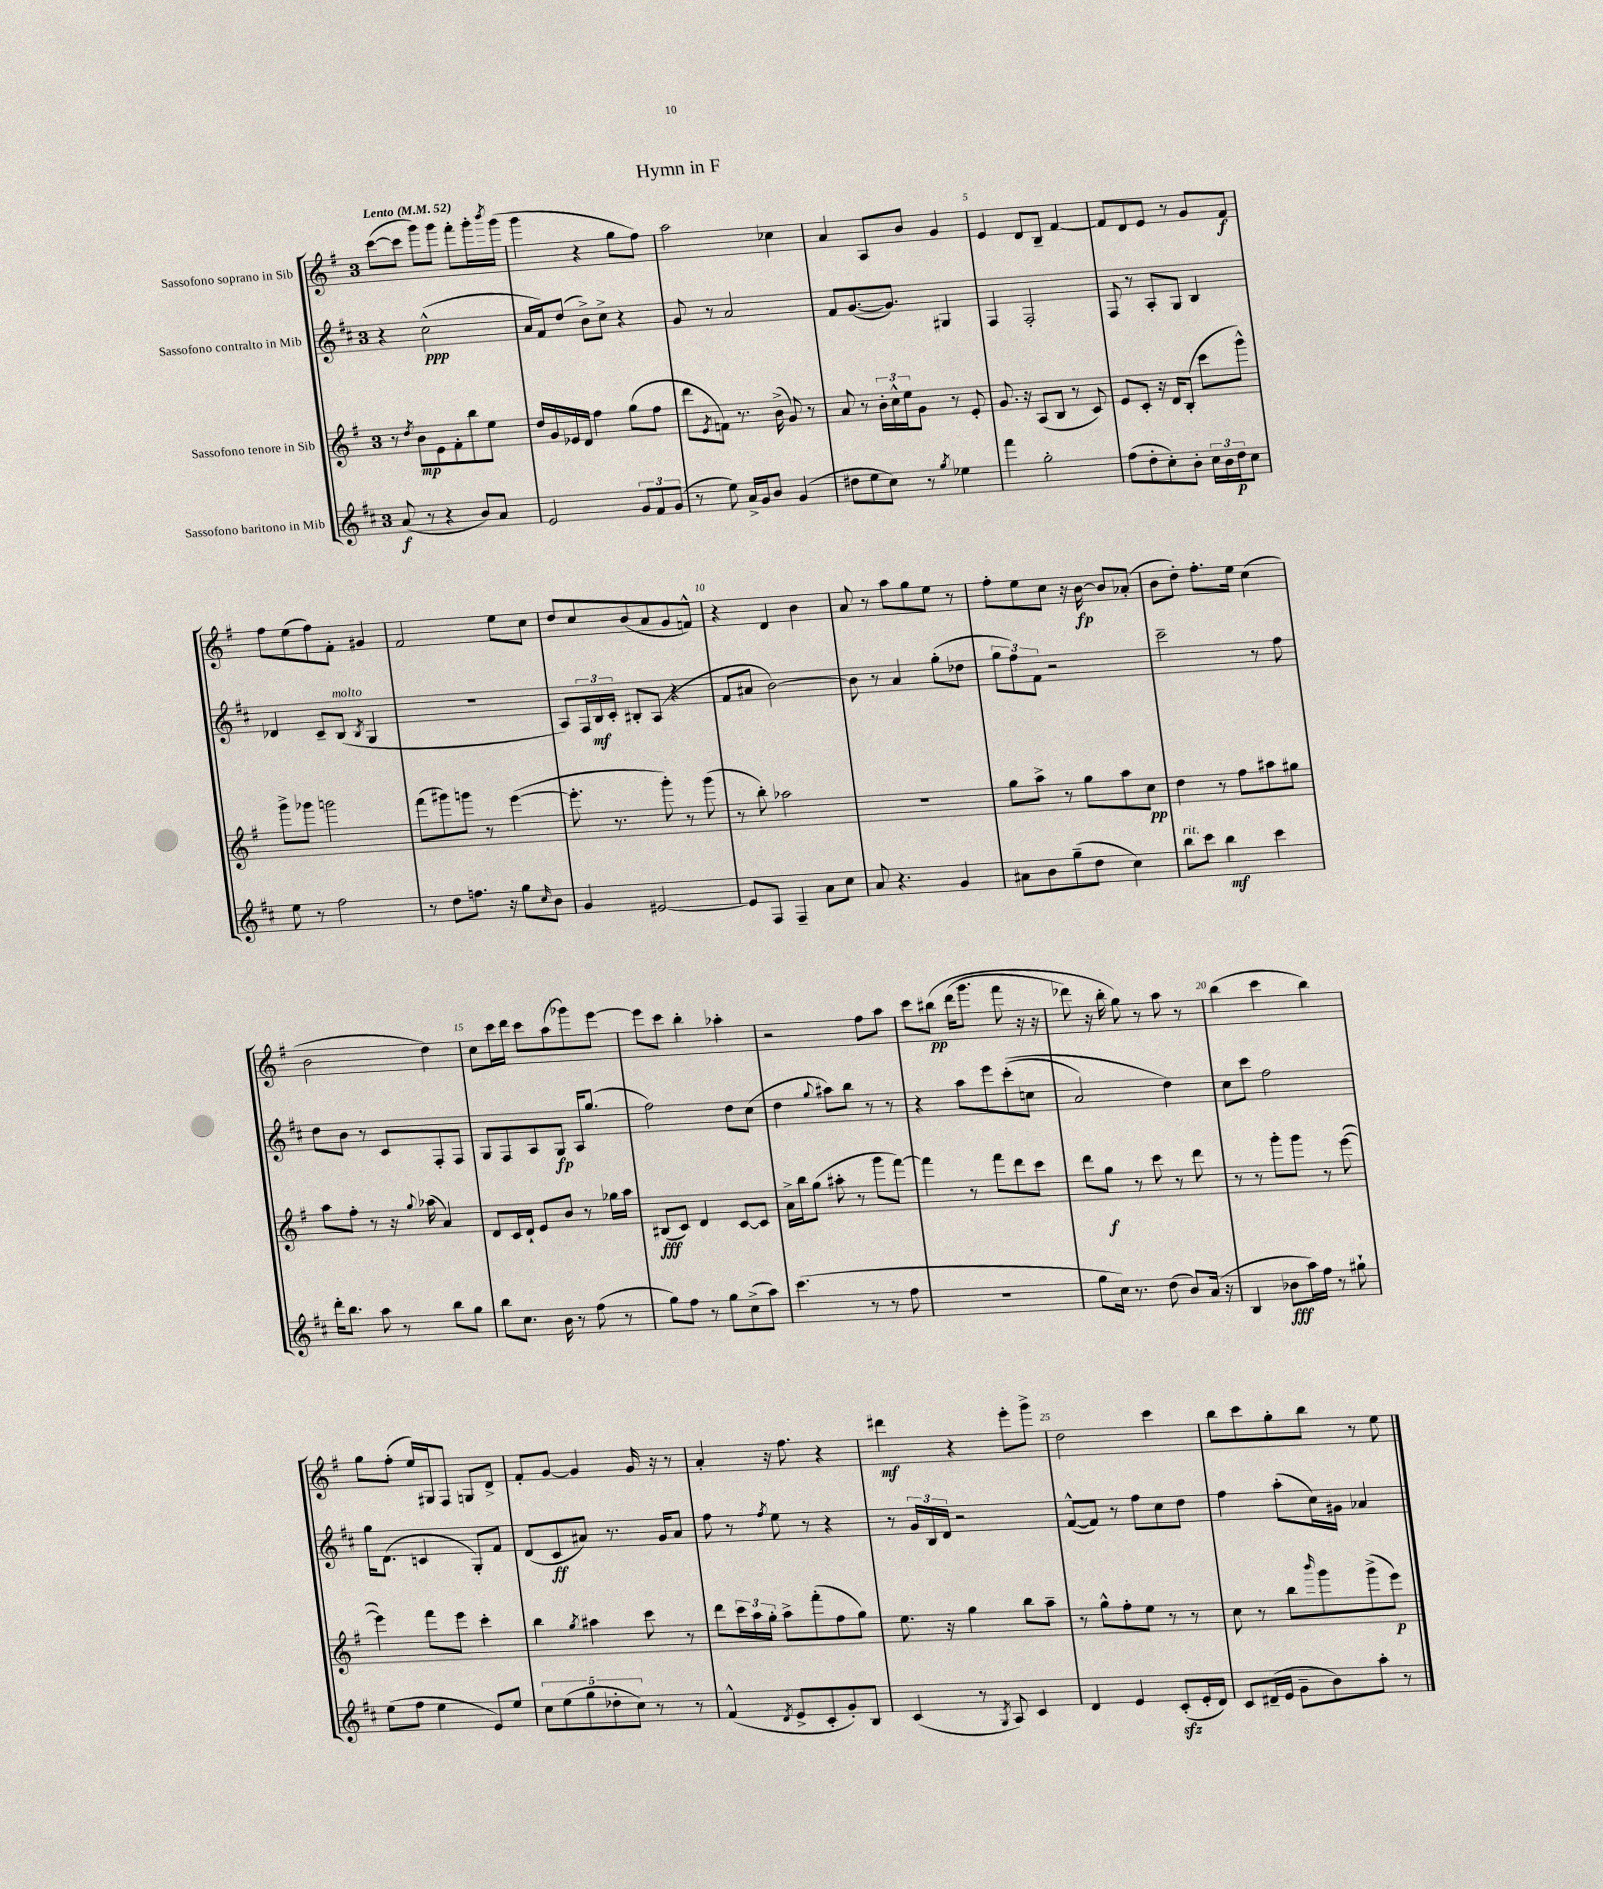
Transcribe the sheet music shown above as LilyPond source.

\header { title = "Hymn in F" }
<<
\new StaffGroup <<
\new Staff = "s0" \with { instrumentName = "Sassofono soprano in Sib" } {
    \clef treble \key g \major \once \override Staff.TimeSignature.style = #'single-digit \time 3/4 \tempo "Lento" 4 = 52
    c'''8~( c'''8 g'''8) g'''8 fis'''8-. g'''16-. \acciaccatura { b'''8 } g'''16( |
    g'''4 r4 g''8 fis''8) |
    a''2 ces''4 |
    a'4 a8 b'8 g'4 |
    e'4 d'8 b8-- fis'4~ |
    fis'8 d'8 e'8 r8 g'8 fis'8\f |
    fis''8 e''8( fis''8) fis'8-. gis'4 |
    fis'2 e''8 c''8 |
    d''8 c''8 b'8( a'8 g'8 f'8-^) |
    r4 d'4 b'4 |
    a'8 r8 a''8 g''8 e''8 r8 |
    fis''8-. e''8 c''8 r16 b'16~\fp b'8 aes'8-.( |
    b'8 d''8-.) fis''8.-. e''16 c''4( |
    b'2 d''4) |
    c''8 c'''16 d'''16 c'''8 a''8( ges'''8) e'''8~ |
    e'''8 c'''8 b''4-. aes''4-. |
    r2 fis''8 a''8 |
    c'''8 bis''8\pp\( d'''16( g'''8. fis'''8 r16 r16 |
    des'''8) r16 b''16-. g''8\) r8 a''8 r8 |
    b''4( c'''4 b''4) |
    g''8 fis''8-.( e''16) gis16 fis8 g8 d'8-> |
    fis'8-. g'8~ g'4 g'16 r16 r8 |
    a'4-. r16 fis''8. r4 |
    dis'''4\mf r4 e'''8-. g'''8-> |
    d''2 c'''4 |
    b''8 c'''8 g''8-. b''8 r8 e''8 \bar "|." |
}
\new Staff = "s1" \with { instrumentName = "Sassofono contralto in Mib" } {
    \clef treble \key d \major \once \override Staff.TimeSignature.style = #'single-digit \time 3/4
    r4 cis''2-^\ppp( |
    a'16 fis'16) d''8( b'8->) cis''8-> r4 |
    g'8 r8 a'2 |
    fis'8 g'8.~( g'8.) gis4 |
    fis4 fis2-. |
    fis8 r8 a8-. g8 b4 |
    des'4 cis'8-- b8^\markup { \italic "molto" }( \acciaccatura { b8 } g4 |
    R2. |
    a8) \tuplet 3/2 { fis16 b16\mf cis'16-. } bis8-. a8( r4 |
    fis'8 ais'8 b'2~) |
    b'8 r8 a'4 g''8-.( des''8 |
    \tuplet 3/2 { g''8 fis''8) fis'8 } r2 |
    cis'''2-- r8 fis''8 |
    d''8 b'8 r8 cis'8 fis8-. fis8 |
    g8 fis8 a8 g8\fp a16 g''8.( |
    fis''2) d''8 cis''8( |
    d''4 \appoggiatura { g''8 } ais''8) b''8 r8 r8 |
    r4 a''8 e'''8 cis'''8-.(\( c''8 |
    a'2) d''4\) |
    cis''8 cis'''8 fis''2 |
    g''16 d'8.( c'4 g8-.) fis'8 |
    d'8( cis'8\ff ais'8) r8. g'16 ais'8 |
    fis''8 r8 \acciaccatura { fis''8 } e''8 r8 r4 |
    r8 \tuplet 3/2 { g'16 b16 d'16 } r2 |
    fis'8~-^( fis'8) r8 fis''8 cis''8 d''8 |
    fis''4 a''8-.( cis''16) gis'16 aes'4 \bar "|." |
}
\new Staff = "s2" \with { instrumentName = "Sassofono tenore in Sib" } {
    \clef treble \key g \major \once \override Staff.TimeSignature.style = #'single-digit \time 3/4
    r8 \acciaccatura { d''8 } b'8\mp e'8 fis'8-. b''8 e''8 |
    d''16 g'16 ees'16 d'16 fis''4 g''8( fis''8 |
    d'''8 \acciaccatura { e'8 } f'8) r8. b'16->( g'8) r8 |
    a'8 r8 \tuplet 3/2 { b'16-. c''16-^ e''16 } g'8 r8 e'8-. |
    g'8. r16 a8( b8 r8 c'8) |
    e'8 c'8-. r16 d'16 b8-.( c'''8 g'''8-^) |
    g'''8-> ges'''8 g'''2 |
    fis'''8( gis'''8) g'''8 r8 e'''4~( |
    e'''8.-. r8. g'''8-.) r8 g'''8( |
    r8 b''8-.) aes''2 |
    R2. |
    g''8 a''8-> r8 g''8 a''8 c''8\pp |
    d''4 r8 fis''8 ais''8 gis''8 |
    a''8 fis''8-. r8 r16 \appoggiatura { g''8 } aes''16( a'4) |
    d'8 c'16 d'16-! e'8 b'8 r8 ges''16 a''16 |
    bis8\fff( c'8) d'4 c'8~ c'8 |
    a'16-> b''16 g''8( ais''8-. r8 g'''8 fis'''8~) |
    fis'''4 r8 fis'''8 d'''8 c'''8 |
    d'''8 g''8\f r8 c'''8 r8 d'''8 |
    r8 r8 g'''8-. g'''8 r8 e'''8~( |
    e'''4) fis'''8 e'''8 c'''4-. |
    b''4 \acciaccatura { g''8 } ais''4 c'''8 r8 |
    d'''8 \tuplet 3/2 { c'''16 a''16 g''16-. } a''8-> fis'''8-.( fis''8 g''8) |
    e''8. r16 g''4 b''8 a''8-- |
    r8 g''8-^ fis''8-. e''8 r8 r8 |
    c''8 r8 b''8 \grace { b'''16 } g'''8 g'''8->( e'''8\p) \bar "|." |
}
\new Staff = "s3" \with { instrumentName = "Sassofono baritono in Mib" } {
    \clef treble \key d \major \once \override Staff.TimeSignature.style = #'single-digit \time 3/4
    a'8\f( r8 r4 b'8) a'8 |
    e'2 \tuplet 3/2 { g'8 fis'8 g'8( } |
    r8 e''8) a'16-> g'16 b'8 g'4( |
    dis''8 e''8 cis''8) r8 \acciaccatura { g''8 } ees''4 |
    fis'''4 g''2-. |
    fis''8( d''8-. cis''8-.) b'8-. \tuplet 3/2 { cis''16 b'16 d''16\p } cis''8 |
    e''8 r8 fis''2 |
    r8 d''8 f''8. r16 g''8 \grace { cis''16 } b'8 |
    g'4 eis'2~ |
    eis'8 fis8 fis4-- a'8 cis''8 |
    a'8 r4. g'4 |
    ais'8 b'8 g''8--( d''8 cis''4) |
    b''8^\markup { \italic "rit." } cis'''8 b''4\mf cis'''4 |
    d'''16-. b''8. a''8 r8 b''8 g''8 |
    b''8 cis''8. b'16 r8 fis''8( r8 |
    g''8) fis''8 r8 g''8 cis''8->( a''8) |
    cis'''4.( r8 r8 fis''8 |
    R2. |
    g''8 cis''16) r8. d''8( b'8) a'16( r16 |
    b4 bes'8\fff a''16) fis''16 r8 gis''8-! |
    e''8( fis''8 e''4 e'8) e''8 |
    \tuplet 5/4 { cis''8 e''8( g''8 des''8-. cis''8) } r8 r8 |
    fis'4-^( \acciaccatura { d'8 } e'8-> cis'8-. g'8-.) b8 |
    cis'4( r8 \acciaccatura { g8 } a8) cis'4 |
    d'4 e'4 cis'8-.\sfz( e'16-. d'16) |
    cis'8 dis'16--( e'16 g'8-- b'8) a''8-. r8 \bar "|." |
}
>>
>>
\layout { \context { \Score \override BarNumber.break-visibility = ##(#f #t #t) barNumberVisibility = #(every-nth-bar-number-visible 5) } }
